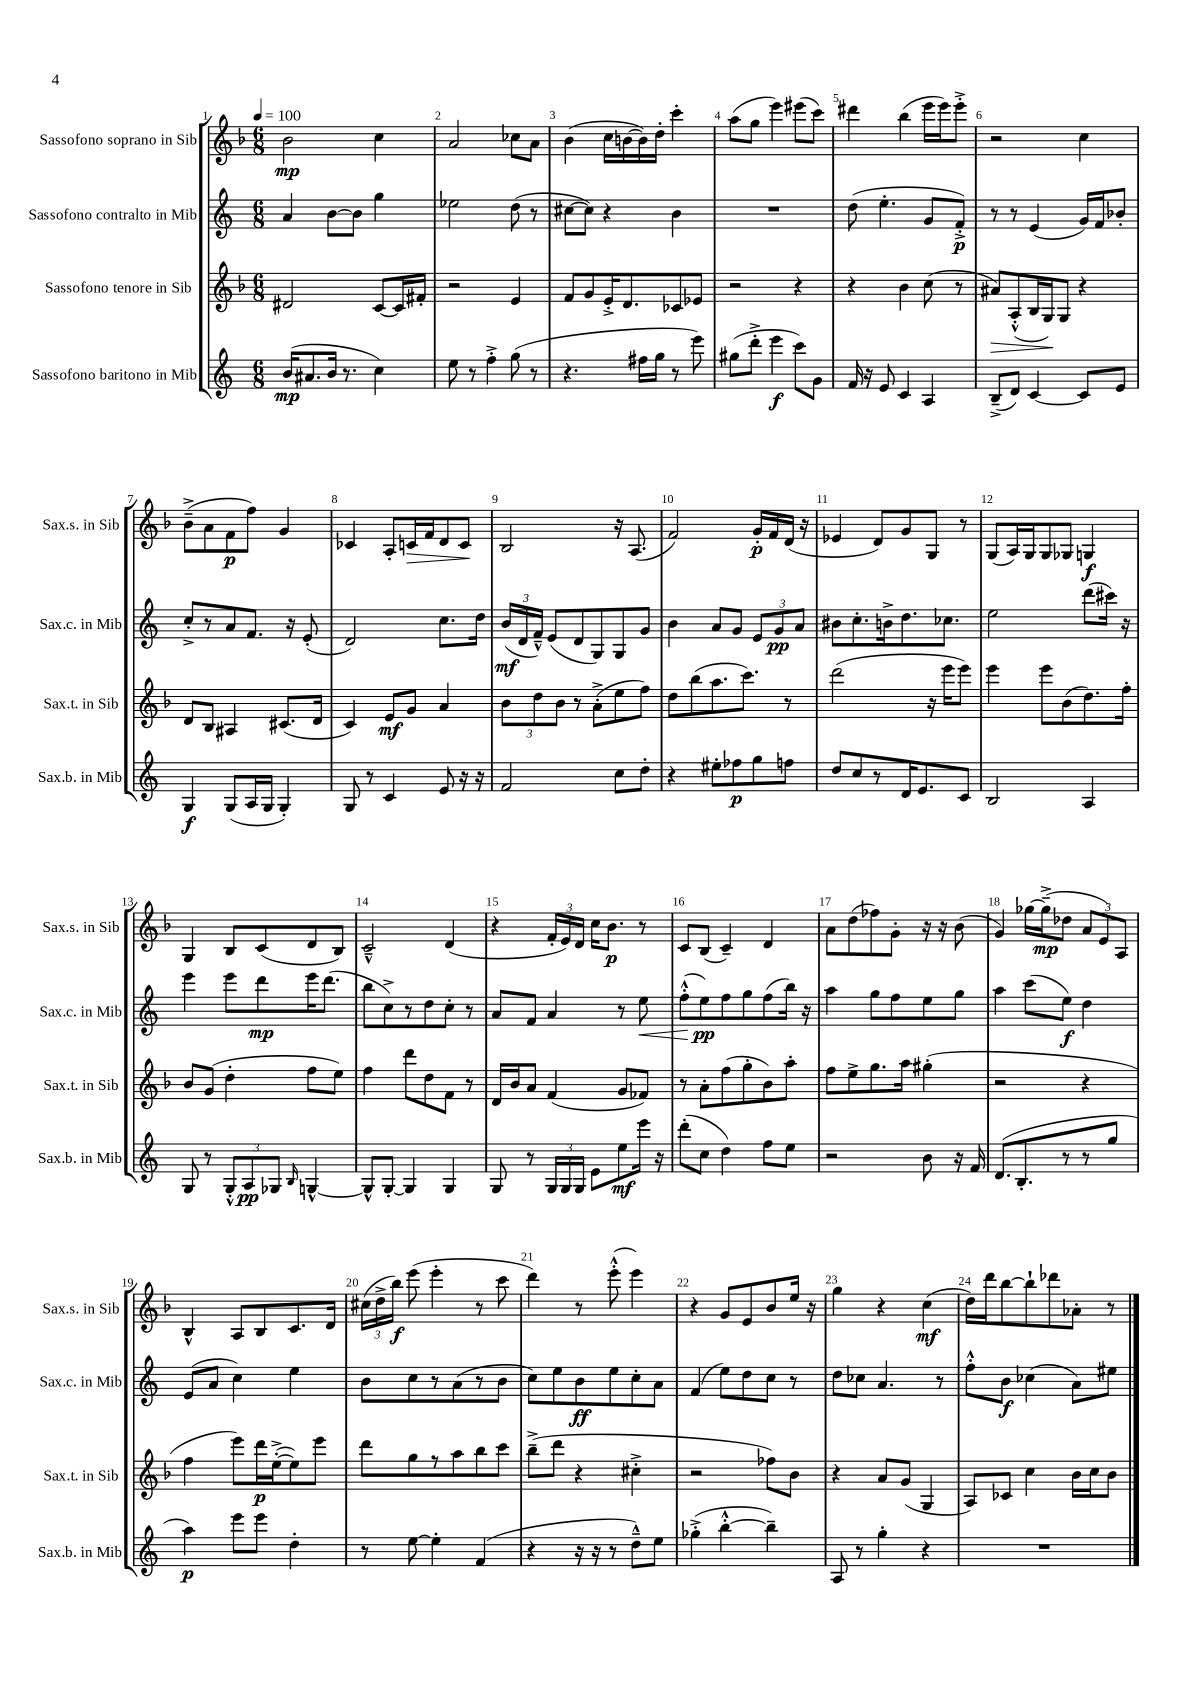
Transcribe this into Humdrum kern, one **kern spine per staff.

**kern	**kern	**kern	**kern
*staff4	*staff3	*staff2	*staff1
*clefG2	*clefG2	*clefG2	*clefG2
*k[]	*k[b-]	*k[]	*k[b-]
*M6/8	*M6/8	*M6/8	*M6/8
*MM100	*MM100	*MM100	*MM100
(16b/LK	2d#/	4a/	2b-\
8.a#/	.	.	.
16b/Jk	.	[8b\L	.
8.r	.	.	.
.	.	8b\]J	.
4cc\)	[8c/L	4gg\	4cc\
.	16c/]L	.	.
.	16f#'/JJ	.	.
=	=	=	=
8ee\	2r	2ee-\	2a/
8r	.	.	.
4ff'^\	.	.	.
(8gg\	4e/	(8dd\	8cc-\L
8r	.	8r	8a\J
=	=	=	=
4.r	8f/L	[8cc#\L	(4b-\
.	8g/	8cc#\]J)	.
.	16e'^/K	4r	16cc\LL
.	8.d/	.	[16b\
16ff#\LL	.	.	16b\])
16gg\JJ	.	.	16dd'\JJ
8r	8c-/	4b\	4ccc'\
8eee\)	8e-/J	.	.
=	=	=	=
(8gg#\L	2r	2.r	(8aa\L
8ddd'^\J	.	.	8gg\J
4eee\	.	.	4eee\)
8ccc\L)	4r	.	(8eee#\L
8g\J	.	.	8ccc\J)
=	=	=	=
16f/	4r	(8dd\	4ddd#\
16r	.	.	.
8e/	.	4.ee'\	.
4c/	4b-\	.	(4bb-\
4A/	(8cc\	8g/L	16eee\LL
.	.	.	16eee\J)
.	8r	8f'^/J)	8eee'^\J
=	=	=	=
(8B~^/L	8a#/L)	8r	2r
8d/J)	(8A'^^/	8r	.
[4c/	16B-/L	(4e/	.
.	16G/J)	.	.
.	8G/J	.	.
8c/]L	4r	16g/LL)	4cc\
.	.	16f/J	.
8e/J	.	8b-'/J	.
=	=	=	=
4G/	8d/L	8cc'^/L	(8b-~^\L
.	8B-/J	8r	8a\
(8G/L	4A#/	8a/	8f\
16A/L	.	8.f/J	8ff\J)
16G/JJ	.	.	.
4G'/)	(8.c#/L	.	4g/
.	.	16r	.
.	.	(8e'/	.
.	16d/Jk	.	.
=	=	=	=
8G/	4c/)	2d/)	4c-/
8r	.	.	.
4c/	8e/L	.	8A'/L
.	8g/J	.	16c/L
.	.	.	16f/J
8e/	4a/	8.cc\L	8d/
16r	.	.	8c/J
16r	.	16dd\Jk	.
=	=	=	=
2f/	12b-\L	(24b/LL	2B-/
.	.	24d/	.
.	12dd\	24f~^^/JJ)	.
.	.	(8e/L	.
.	12b-\J	.	.
.	8r	8d/	.
.	(8a'^\L	8G/)	.
8cc\L	8ee\	8G/	16r
.	.	.	(8.A/
8dd'\J	8ff\J)	8g/J	.
=	=	=	=
4r	8dd\L	4b\	2f/)
.	(8bb-\	.	.
8ee#'\L	8.aa\	8a/L	.
8ff-\	.	8g/J	.
.	8.ccc\J)	.	.
8gg\	.	12e/L	16g'/LL
.	.	.	16f/
.	.	12g/	.
8ff\J	8r	.	(16d/JJ
.	.	12a/J	.
.	.	.	16r
=	=	=	=
8dd/L	(2ddd\	8b#\L	4e-/
8cc/	.	8.cc'\	.
8r	.	.	8d/L)
.	.	16b^\k	.
16d/K	.	8.dd\	8g/
8.e/	.	.	.
.	16r	.	8G/J
.	16eee\LK	8.cc-\J	.
8c/J	8eee\J)	.	8r
=	=	=	=
2B/	4eee\	2ee\	(8G/L
.	.	.	16A/L)
.	.	.	16G/J
.	8eee\L	.	8G/
.	(8b-\	.	8G-/J
4A/	8.dd\)	(8ddd\L	4G/
.	.	16ccc#\Jk)	.
.	16ff'\Jk	16r	.
=	=	=	=
8G/	8b-/L	4eee\	4G/
8r	(8g/J	.	.
12G'^^/L	4dd'\	8eee\L	8B-/L
12A/	.	.	.
.	.	8ddd\	(8c/
12G-/J	.	.	.
16qqB/	.	.	.
[4G^^/	8ff\L	16eee\K	8d/
.	.	(8.ddd\J	.
.	8ee\J)	.	8B-/J)
=	=	=	=
8G^^/]L	4ff\	8bb\L	2c~^^/
[8G'/J	.	8cc^\)	.
4G/]	8ddd\L	8r	.
.	8dd\	8dd\	.
4G/	8f\J	8cc'\J	(4d/
.	8r	8r	.
=	=	=	=
8G/	16d/LL	8a/L	4r
.	16b-/J	.	.
8r	8a/J	8f/J	.
24G/LL	(4f/	4a/	24f'/LL
24G/	.	.	24e/)
24G/JJ	.	.	24d/JJ
8e\L	.	.	16cc\LK
.	.	.	8.b-\J
8ee\	8g/L	8r	.
16eee\Jk	8f-/J)	8ee\	8r
16r	.	.	.
=	=	=	=
(8ddd'\L	8r	(8ff'^^\L	8c/L
8cc\J	8a'\L	8ee\)	(8B-/J
4dd\)	(8ff\	8ff\	4c~/)
.	8gg'\	8gg\	.
8ff\L	8b-\)	(8ff\	4d/
8ee\J	8aa'\J	16bb\Jk)	.
.	.	16r	.
=	=	=	=
2r	8ff\L	4aa\	8a\L
.	8ee^\	.	(8dd\
.	8.gg\	8gg\L	8ff-\)
.	.	8ff\	8g'\J
.	16aa\Jk	.	.
8b\	(4gg#'\	8ee\	16r
.	.	.	16r
16r	.	8gg\J	(8b-\
16f/	.	.	.
=	=	=	=
(8.d/L	2r	4aa\	4g/)
8.B'/	.	.	.
.	.	(8ccc\L	[16gg-\LL
.	.	.	(16gg-~^\]J
8r	.	8ee\J)	8dd-\J
8r	4r	4dd\	12a/L
.	.	.	12e/)
8gg/J	.	.	.
.	.	.	12A/J
=	=	=	=
4aa\)	4ff\	(8e/L	4B-^^/
.	.	8a/J	.
8eee\L	8eee\L)	4cc\)	8A/L
8eee\J	16ddd\L	.	8B-/
.	([16ee'^\J	.	.
4dd'\	8ee\])	4ee\	8.c/
.	8eee\J	.	.
.	.	.	16d/Jk
=	=	=	=
8r	8ddd\L	8b\L	(24cc#\LL
.	.	.	24dd^\
.	.	.	24bb-\JJ)
[8ee\	8gg\	8cc\	(8eee\
4ee'\]	8r	8r	4eee'\
.	8aa\	(8a\	.
(4f/	8bb-\	8r	8r
.	8ccc\J	8b\J	8ccc\
=	=	=	=
4r	(8bb-~^\L	8cc\L)	4ddd\)
.	8ddd\J	8ee\	.
16r	4r	8b\	8r
16r	.	.	.
8r	.	8ee\	(8eee'^^\
8dd~^^\L)	4cc#'^\	8cc'\	4eee\)
8ee\J	.	8a\J	.
=	=	=	=
(4gg-'^\	2r	(4f/	4r
[4bb'^^\	.	8ee\L)	8g/L
.	.	8dd\	8e/
4bb~\])	8ff-\L)	8cc\J	8b-/
.	8b-\J	8r	16ee/Jk
.	.	.	16r
=	=	=	=
8A/	4r	8dd\L	4gg\
8r	.	8cc-\J	.
4gg'\	8a/L	4.a/	4r
.	(8g/J	.	.
4r	4G/	.	(4cc\
.	.	8r	.
=	=	=	=
2.r	8A/L)	8ff'^^\L	16dd\LL)
.	.	.	16ddd\J
.	8c-/J	8b\J	[8bb-\
.	4cc\	(4cc-\	8bb-`\]
.	.	.	8ddd-\
.	16b-\LL	8a\L)	8a-'\J
.	16cc\J	.	.
.	8b-\J	8ee#\J	8r
==	==	==	==
*-	*-	*-	*-
